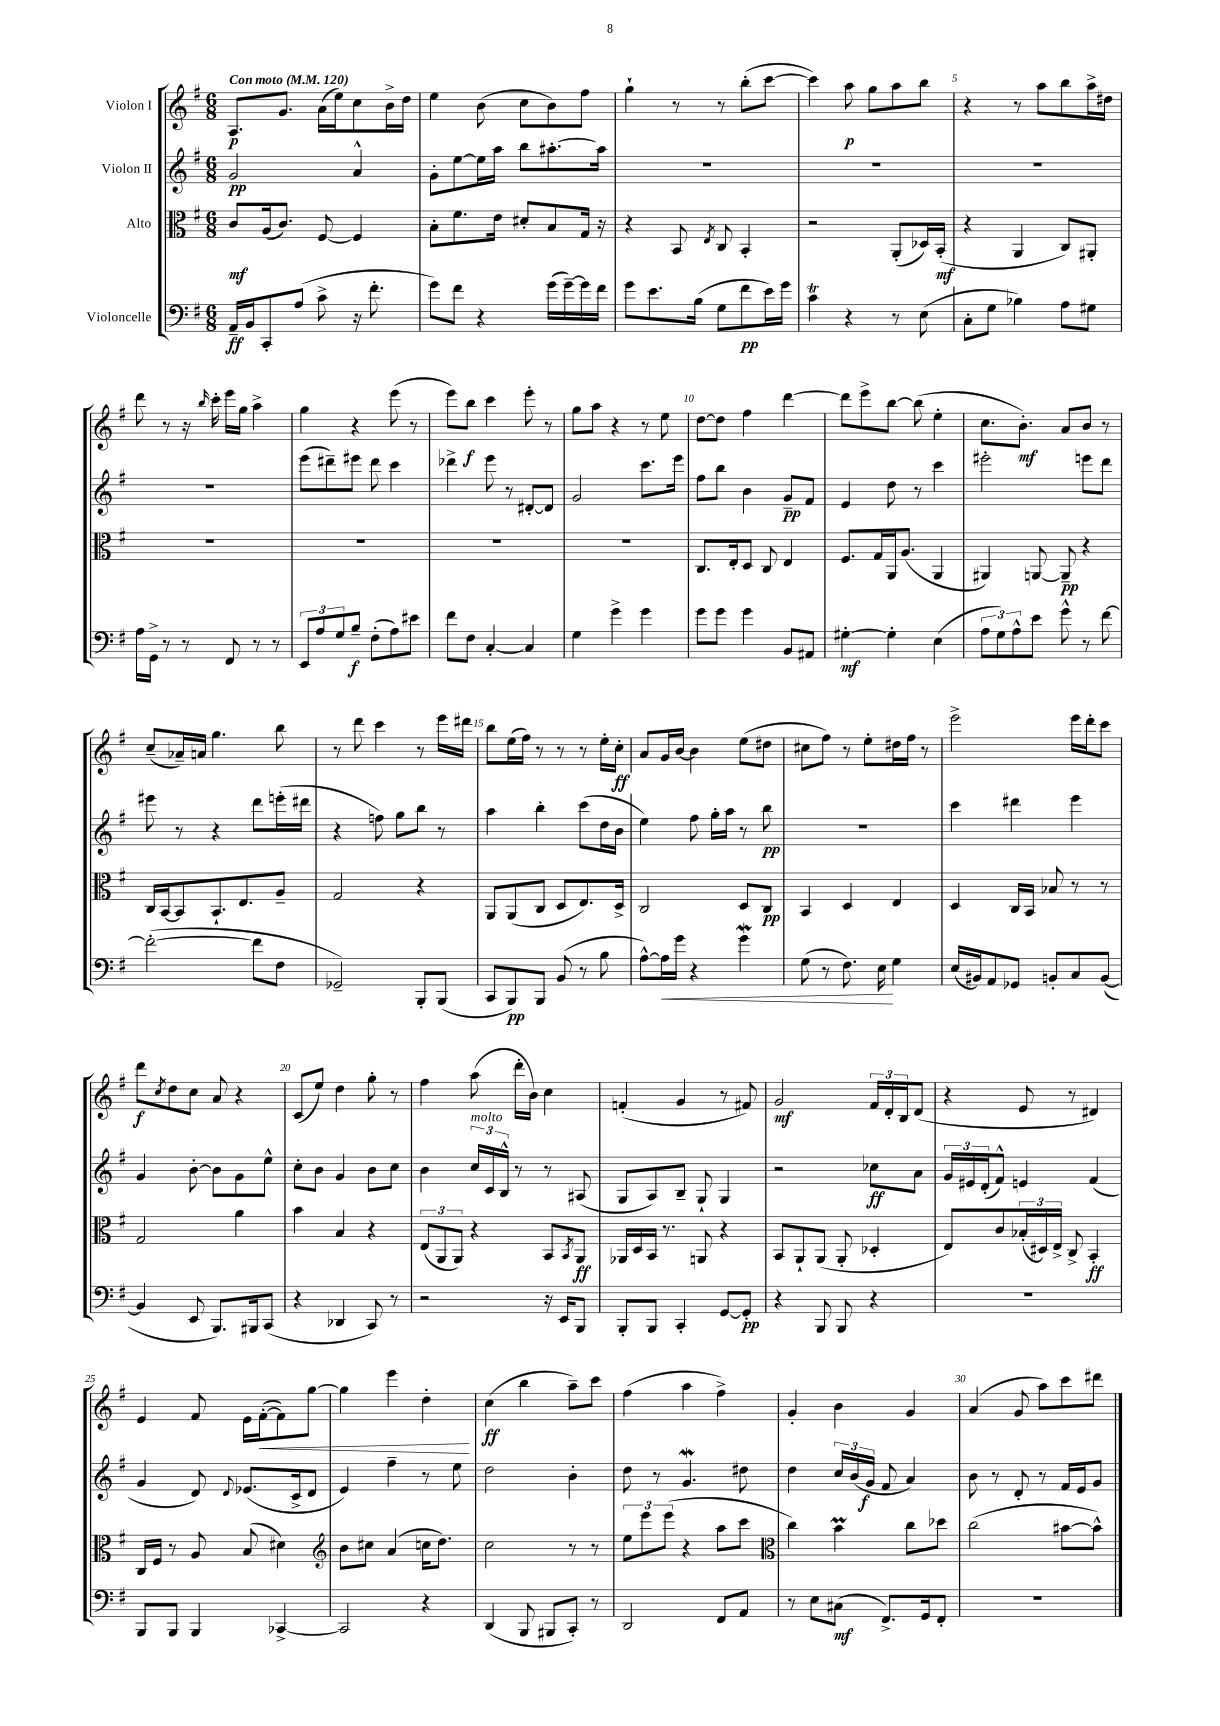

**kern	**dynam	**kern	**dynam	**kern	**dynam	**kern	**dynam
*part4	*part4	*part3	*part3	*part2	*part2	*part1	*part1
*staff4	*staff4	*staff3	*staff3	*staff2	*staff2	*staff1	*staff1
*I"Violoncelle	*	*I"Alto	*	*I"Violon II	*	*I"Violon I	*
*clefF4	*	*clefC3	*	*clefG2	*	*clefG2	*
*k[f#]	*	*k[f#]	*	*k[f#]	*	*k[f#]	*
*M6/8	*	*M6/8	*	*M6/8	*	*M6/8	*
*MM120	*	*MM120	*	*MM120	*	*MM120	*
=1	=1	=1	=1	=1	=1	=1	=1
!	!	!	!	!	!	!LO:TX:a:B:t=Con moto	!
16AA~/LL	ff	8c/L	mf	2g/	pp	8.A/L	p
16BB/J	.	.	.	.	.	.	.
8CC'/	.	(16A/k	.	.	.	.	.
.	.	8.c/J)	.	.	.	8.g/J	.
(8A/J	.	.	.	.	.	.	.
8c^\	.	[8F#/	.	.	.	(16a\LL	.
.	.	.	.	.	.	16ee\J)	.
16r	.	4F#/]	.	4a^^/	.	8cc\	.
8.f#'\	.	.	.	.	.	.	.
.	.	.	.	.	.	16b^\L	.
.	.	.	.	.	.	16dd\JJ	.
=2	=2	=2	=2	=2	=2	=2	=2
8g\L)	.	8B'\L	.	8g'\L	.	4ee\	.
8f#\J	.	8.f#\	.	[8ee\	.	.	.
4r	.	.	.	16ee\L]	.	(8b\	.
.	.	16e\Jk	.	16aa\JJ	.	.	.
.	.	8d#X'/L	.	8bb\L	.	8cc\L	.
(16g\LL	.	8B/	.	[8.aa#X'\	.	8b\)	.
[16g~\)	.	.	.	.	.	.	.
16g\]	.	16G/Jk	.	.	.	8ff#\J	.
16f#\JJ	.	16r	.	16aa#\Jk]	.	.	.
=3	=3	=3	=3	=3	=3	=3	=3
8g\L	.	4r	.	2.r	.	4gg`\	.
8.e\	.	.	.	.	.	.	.
.	.	8BB/	.	.	.	8r	.
(16B\Jk	.	.	.	.	.	.	.
.	.	8qE/	.	.	.	.	.
8G\L	.	8C/	.	.	.	8r	.
8f#\	pp	4BB'/	.	.	.	(8bb'\L	.
16e\L)	.	.	.	.	.	[8ccc\J	.
16g\JJ	.	.	.	.	.	.	.
=4	=4	=4	=4	=4	=4	=4	=4
4cT\	.	2r	.	2.r	.	4ccc\])	.
4r	.	.	.	.	.	8aa\	p
.	.	.	.	.	.	8gg\L	.
8r	.	(8AA'/L	.	.	.	8aa\	.
(8E\	.	16D-X/L)	.	.	.	8bb\J	.
.	.	(16BB'/JJ	mf	.	.	.	.
=5	=5	=5	=5	=5	=5	=5	=5
8C'\L	.	4r	.	2.r	.	4r	.
8G\J	.	.	.	.	.	.	.
4B-X\)	.	4AA/	.	.	.	8r	.
.	.	.	.	.	.	8aa\L	.
8A\L	.	8C/L)	.	.	.	8bb\	.
8G#X\J	.	8AA#X'/J	.	.	.	16aa^\L	.
.	.	.	.	.	.	16dd#X\JJ	.
!!LO:LB:g=z
=6	=6	=6	=6	=6	=6	=6	=6
16A\LL	.	2.r	.	2.r	.	8ddd\	.
16GG^\JJ	.	.	.	.	.	.	.
8r	.	.	.	.	.	8r	.
8r	.	.	.	.	.	16r	.
.	.	.	.	.	.	16qqbb/	.
.	.	.	.	.	.	16ccc'\	.
8FF#/	.	.	.	.	.	16eee\LL	.
.	.	.	.	.	.	16gg\JJ	.
8r	.	.	.	.	.	4aa^\	.
8r	.	.	.	.	.	.	.
=7	=7	=7	=7	=7	=7	=7	=7
12EE/L	.	2.r	.	(8eee\L	.	4gg\	.
12A/	.	.	.	.	.	.	.
.	.	.	.	8ddd#X~\)	.	.	.
12G/	.	.	.	.	.	.	.
8B~/J	f	.	.	8eee#X\J	.	4r	.
(8F#'\L	.	.	.	8ddd#\	.	.	.
8A\)	.	.	.	4ccc\	.	(8eee\	.
8e#X\J	.	.	.	.	.	8r	.
=8	=8	=8	=8	=8	=8	=8	=8
8f#\L	.	2.r	.	4ddd-X^\	.	8eee\L)	.
8F#\J	.	.	.	.	.	8bb\J	f
[4C'/	.	.	.	8eee\	.	4ccc\	.
.	.	.	.	8r	.	.	.
4C/]	.	.	.	[8d#X'/L	.	8eee'\	.
.	.	.	.	8d#/J]	.	8r	.
=9	=9	=9	=9	=9	=9	=9	=9
4G\	.	2.r	.	2g/	.	8gg\L	.
.	.	.	.	.	.	8aa\J	.
4g^\	.	.	.	.	.	4r	.
4g\	.	.	.	8.ccc\L	.	8r	.
.	.	.	.	.	.	8ee\	.
.	.	.	.	16eee\Jk	.	.	.
=10	=10	=10	=10	=10	=10	=10	=10
8g\L	.	8.C/L	.	8ff#\L	.	[8dd\L	.
8g\J	.	.	.	8bb\J	.	8dd\J]	.
.	.	16E'/k	.	.	.	.	.
4g\	.	8D/J	.	4b\	.	4ff#\	.
.	.	8C/	.	.	.	.	.
8BB/L	.	4E/	.	8g~/L	pp	[4ddd\	.
8AA#X/J	.	.	.	8f#/J	.	.	.
=11	=11	=11	=11	=11	=11	=11	=11
[4G#X'\	mf	8.F#/L	.	4e/	.	8ddd\L]	.
.	.	.	.	.	.	8eee^\	.
.	.	16G/L	.	.	.	.	.
4G#'\]	.	16AA/J	.	8dd\	.	[8bb\J	.
.	.	(8.A/J	.	.	.	.	.
.	.	.	.	8r	.	(8bb\]	.
(4E\	.	4AA/	.	4ccc\	.	4ee'\	.
=12	=12	=12	=12	=12	=12	=12	=12
12A\L	.	4AA#X/)	.	2eee#X'\	.	8.cc\L	.
12G\)	.	.	.	.	.	.	.
12A^^\	.	.	.	.	.	.	.
.	.	.	.	.	.	8.b'\J)	mf
8e\J	.	[8AAn/	.	.	.	.	.
8g^^\	.	8AA~/]	pp	.	.	8a/L	.
8r	.	4r	.	8eeen\L	.	8b/J	.
[8f#\	.	.	.	8ddd\J	.	8r	.
!!LO:LB:g=z
=13	=13	=13	=13	=13	=13	=13	=13
(2f#'\_	.	16C/LL	.	8eee#X\	.	(8cc~/L	.
.	.	[16BB/J	.	.	.	.	.
.	.	8BB/]	.	8r	.	16a-X~/L)	.
.	.	.	.	.	.	16an/JJ	.
.	.	8.BB`/	.	4r	.	4.gg\	.
.	.	8.E/	.	.	.	.	.
8f#\L]	.	.	.	8ddd\L	.	.	.
8F#\J	.	8A~/J	.	(16eeen'\L	.	8bb\	.
.	.	.	.	16ddd#X\JJ	.	.	.
=14	=14	=14	=14	=14	=14	=14	=14
2GG-X~/)	.	2G/	.	4r	.	8r	.
.	.	.	.	.	.	8ddd\	.
.	.	.	.	8ffn\)	.	4ccc\	.
.	.	.	.	8gg\L	.	.	.
8BBB'/L	.	4r	.	8bb\J	.	8r	.
(8BBB/J	.	.	.	8r	.	16eee\LL	.
.	.	.	.	.	.	16ddd#X\JJ	.
=15	=15	=15	=15	=15	=15	=15	=15
8CC/L	.	8AA/L	.	4aa\	.	8bb\L	.
8BBB/)	pp	(8AA/	.	.	.	(16ee\L	.
.	.	.	.	.	.	16ff#\JJ)	.
8BBB/J	.	8C/J	.	4bb'\	.	8r	.
(8BB/	.	8D/L	.	.	.	8r	.
8r	.	8.E/)	.	(8ccc\L	.	8r	.
8B\	.	.	.	16dd\L	.	16ee'\LL	.
.	.	16D^/Jk	.	16b\JJ	.	16cc'\JJ	ff
=16	=16	=16	=16	=16	=16	=16	=16
[8A^^\L)	.	2C/	.	4ee\)	.	8a/L	.
!	!LO:HP:b	!	!	!	!	!	!
16A\L]	<	.	.	.	.	16g/L	.
16g\JJ	.	.	.	.	.	[16b/JJ	.
4r	.	.	.	8ff#\	.	4b\]	.
.	.	.	.	16gg'\LL	.	.	.
.	.	.	.	16aa\JJ	.	.	.
4gw\	.	8D/L	.	8r	.	(8ee\L	.
.	.	8C/J	pp	8bb\	pp	8dd#X\J	.
=17	=17	=17	=17	=17	=17	=17	=17
(8G\	.	4BB/	.	2.r	.	8cc#X\L	.
8r	.	.	.	.	.	8ff#\J)	.
8.F#\)	.	4D/	.	.	.	8r	.
.	.	.	.	.	.	8ee'\L	.
16E\	.	.	.	.	.	.	.
4G\	[	4E/	.	.	.	16dd#X\L	.
.	.	.	.	.	.	16ff#\JJ	.
.	.	.	.	.	.	8r	.
=18	=18	=18	=18	=18	=18	=18	=18
(16E/LL	.	4D/	.	4ccc\	.	2eee^\	.
16BB#X/J)	.	.	.	.	.	.	.
8AA/	.	.	.	.	.	.	.
8GG-X/J	.	16C/LL	.	4ddd#X\	.	.	.
.	.	16BB/JJ	.	.	.	.	.
8BBn'/L	.	8B-X/	.	.	.	.	.
8C/	.	8r	.	4eee\	.	16eee\LL	.
.	.	.	.	.	.	16ddd'\J	.
([8BB/J	.	8r	.	.	.	8ccc\J	.
!!LO:LB:g=z
=19	=19	=19	=19	=19	=19	=19	=19
4BB/]	.	2G/	.	4g/	.	8ddd\L	f
.	.	.	.	.	.	8qcc/	.
.	.	.	.	.	.	8dd\	.
8EE/	.	.	.	[8b'\	.	8cc\J	.
8.BBB/L)	.	.	.	8b\L]	.	8a/	.
.	.	4a\	.	8g\	.	4r	.
16BBB#X/k	.	.	.	.	.	.	.
(8CC/J	.	.	.	8ee^^\J	.	.	.
=20	=20	=20	=20	=20	=20	=20	=20
4r	.	4b\	.	8cc'\L	.	(8c/L	.
.	.	.	.	8b\J	.	8ee/J)	.
4DD-X/	.	4B/	.	4g/	.	4dd\	.
8CC/)	.	4r	.	8b\L	.	8gg'\	.
8r	.	.	.	8cc\J	.	8r	.
=21	=21	=21	=21	=21	=21	=21	=21
2r	.	(12E/L	.	4b\	.	4ff#\	.
.	.	12AA/	.	.	.	.	.
.	.	12AA/J)	.	.	.	.	.
!	!	!	!	!LO:TX:a:i:t=molto	!	!	!
.	.	4r	.	24cc/LL	.	(8aa\	.
.	.	.	.	24c/	.	.	.
.	.	.	.	24B^^/JJ	.	.	.
.	.	.	.	8r	.	16ddd'\LL	.
.	.	.	.	.	.	16b\JJ)	.
16r	.	8BB/L	.	8r	.	4cc\	.
16EE/KL	.	.	.	.	.	.	.
.	.	8qBB/	.	.	.	.	.
8BBB/J	.	8AA/J	ff	(8A#X/	.	.	.
=22	=22	=22	=22	=22	=22	=22	=22
8BBB'/L	.	16AA-X/LL	.	8G/L	.	(4fn'/	.
.	.	16D/	.	.	.	.	.
8BBB/J	.	16BB/JJ	.	8A/)	.	.	.
.	.	8.r	.	.	.	.	.
4CC'/	.	.	.	8B~/J	.	4g/	.
.	.	8AAn/	.	8G`/	.	.	.
[8GG/L	.	4r	.	4G/	.	8r	.
8GG'/J]	pp	.	.	.	.	8f#X/)	.
=23	=23	=23	=23	=23	=23	=23	=23
4r	.	8BB/L	.	2r	.	2g/	mf
.	.	8AA`/	.	.	.	.	.
8BBB/	.	(8AA/J	.	.	.	.	.
8BBB/	.	8AA'/	.	.	.	.	.
4r	.	4D-X'/	.	8cc-X\L	ff	24f#/LL	.
.	.	.	.	.	.	24d'/	.
.	.	.	.	.	.	24B/J	.
.	.	.	.	8a\J	.	(8d/J	.
=24	=24	=24	=24	=24	=24	=24	=24
2.r	.	8E/L)	.	24g/LL	.	4r	.
.	.	.	.	24e#X/	.	.	.
.	.	.	.	(24d'/J	.	.	.
.	.	8c/	.	8f#^^/J)	.	.	.
.	.	(24B-X'/L	.	4en/	.	8e/	.
.	.	24D#X/)	.	.	.	.	.
.	.	24E^/JJ	.	.	.	.	.
.	.	8C^/	.	.	.	8r	.
.	.	4BB'/	ff	(4f#/	.	4d#X/)	.
!!LO:LB:g=z
=25	=25	=25	=25	=25	=25	=25	=25
8BBB/L	.	16C/LL	.	4g/	.	4e/	.
.	.	16F#/JJ	.	.	.	.	.
8BBB/J	.	8r	.	.	.	.	.
4BBB/	.	8A/	.	8d/)	.	8f#/	.
.	.	.	.	8qqd/	.	.	.
.	.	(8B/	.	(8.e-X/L	.	16e\LL	.
!	!	!	!	!	!	!	!LO:HP:b
.	.	.	.	.	.	([16f#'\J	<
[4CC-X^/	.	4d#X\)	.	.	.	8f#\])	.
.	.	.	.	16c^/k	.	.	.
.	.	.	.	8d/J	.	[8gg\J	.
=26	=26	=26	=26	=26	=26	=26	=26
*	*	*clefG2	*	*	*	*	*
2CC-/]	.	8b\L	.	4e/)	.	4gg\]	.
.	.	8cc#X\J	.	.	.	.	.
.	.	(4a/	.	4ff#~\	.	4eee\	.
4r	.	16ccn\KL	.	8r	.	4dd'\	.
.	.	8.dd\J)	.	.	.	.	.
.	.	.	.	8ee\	.	.	.
.	.	.	.	.	.	.	[
=27	=27	=27	=27	=27	=27	=27	=27
(4DD/	.	2cc\	.	2dd\	.	(4cc\	ff
8BBB/	.	.	.	.	.	4bb\	.
8BBB#X/L	.	.	.	.	.	.	.
8CC'/J)	.	8r	.	4b'\	.	8aa~\L)	.
8r	.	8r	.	.	.	8ccc\J	.
=28	=28	=28	=28	=28	=28	=28	=28
2DD/	.	12ee\L	.	8dd\	.	(4ff#\	.
.	.	12eee\	.	.	.	.	.
.	.	.	.	8r	.	.	.
.	.	(12eee\J	.	.	.	.	.
.	.	4r	.	4.gw/	.	4aa\	.
8FF#/L	.	8aa\L	.	.	.	4ff#^\)	.
8AA/J	.	8ccc\J	.	8dd#X\	.	.	.
=29	=29	=29	=29	=29	=29	=29	=29
*	*	*clefC3	*	*	*	*	*
8r	.	4cc\)	.	4dd\	.	4g'/	.
8E\L	.	.	.	.	.	.	.
(8C#X\J	mf	4bm\	.	24cc/LL	.	4b\	.
.	.	.	.	(24b/	.	.	.
.	.	.	.	24g/JJ	f	.	.
8.FF#^/L)	.	.	.	8f#/	.	.	.
.	.	8cc\L	.	4a/)	.	4g/	.
16GG/k	.	.	.	.	.	.	.
8FF#'/J	.	8dd-X\J	.	.	.	.	.
=30	=30	=30	=30	=30	=30	=30	=30
2.r	.	(2cc\	.	8b\	.	(4a/	.
.	.	.	.	8r	.	.	.
.	.	.	.	8d'/	.	8g/	.
.	.	.	.	8r	.	8aa\L)	.
.	.	[8b#X\L	.	16f#/LL	.	8ccc\	.
.	.	.	.	16e/J	.	.	.
.	.	8b#^^\J])	.	8g/J	.	8ddd#X\J	.
==	==	==	==	==	==	==	==
*-	*-	*-	*-	*-	*-	*-	*-
